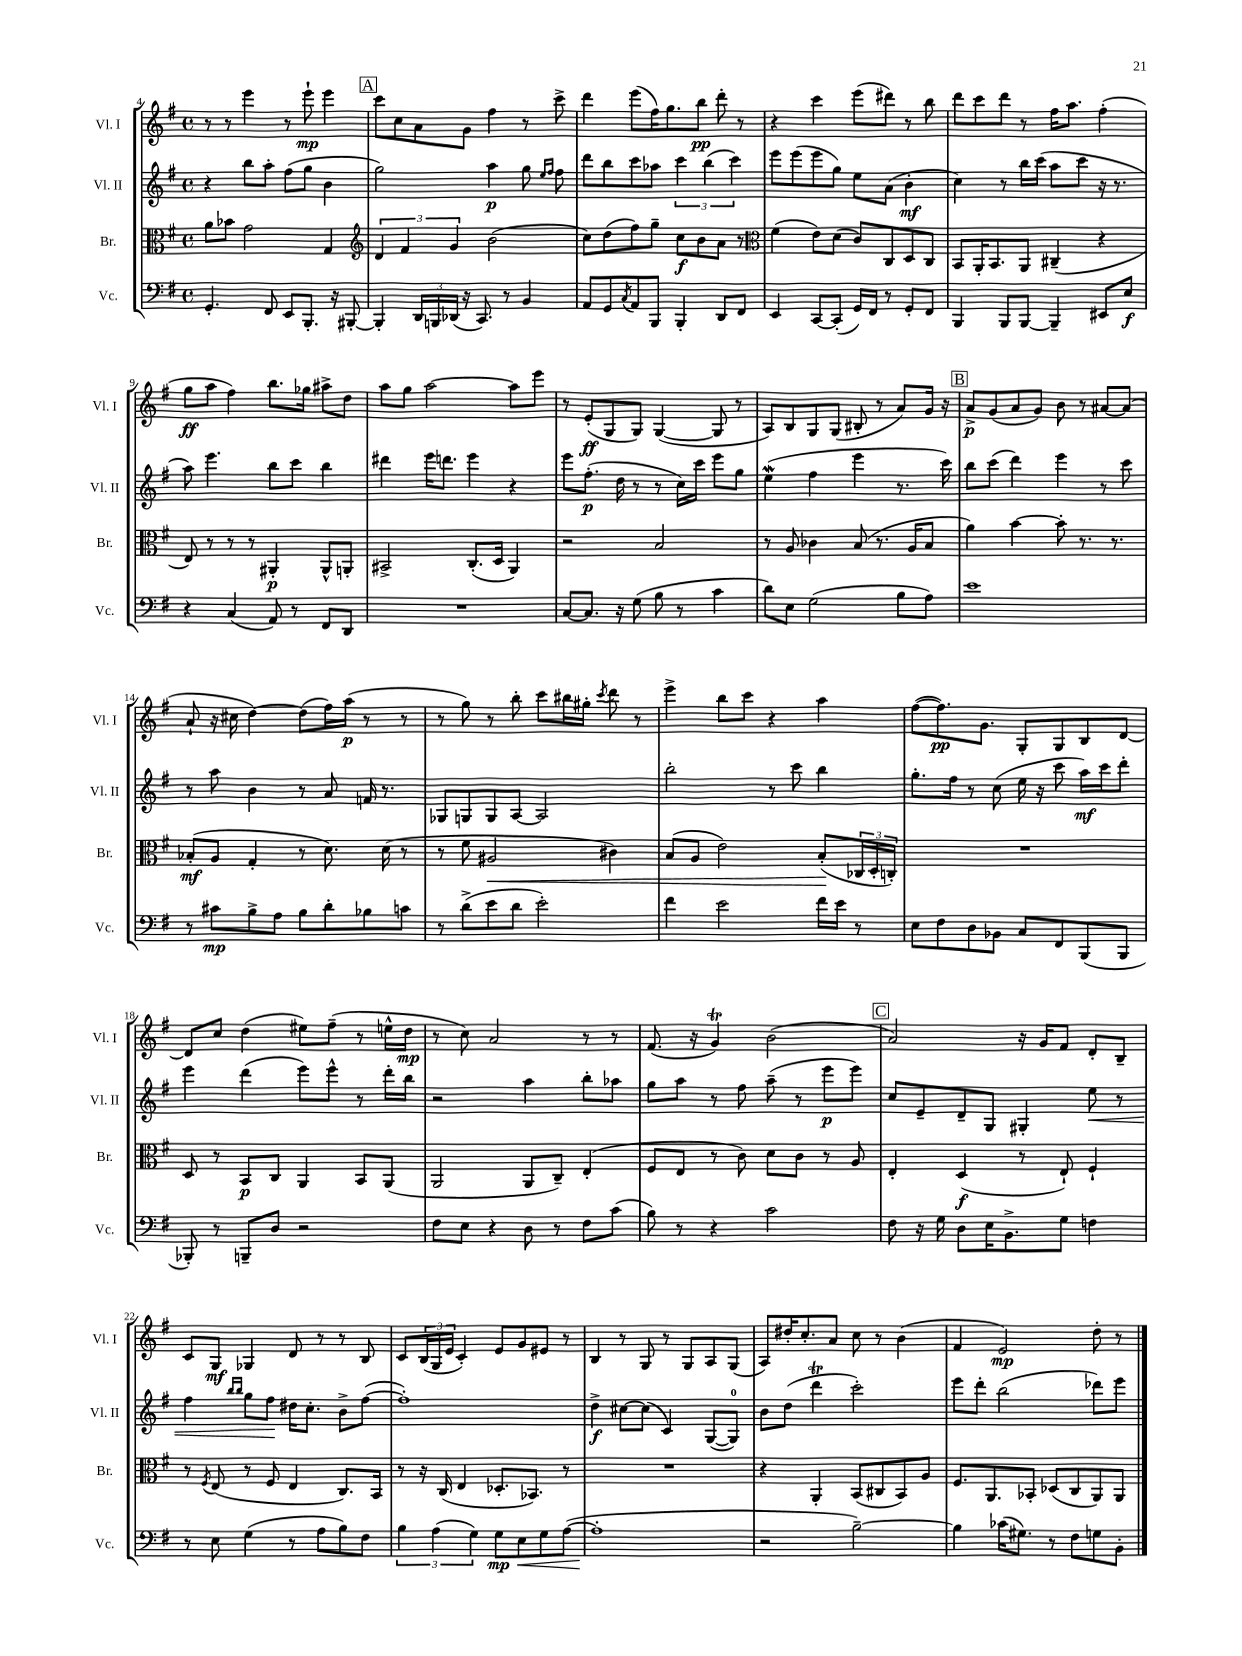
<<
\new StaffGroup <<
\new Staff = "s0" \with { instrumentName = "Vl. I" shortInstrumentName = "Vl. I" } {
    \clef treble \key g \major \defaultTimeSignature \time 4/4
    r8 r8 e'''4 r8 e'''8-!\mp e'''4 |
    \mark \markup { \box "A" } c'''8 c''8 a'8 g'8 fis''4 r8 c'''8-> |
    d'''4 e'''8( fis''16) g''8. b''8\pp d'''8-. r8 |
    r4 c'''4 e'''8( dis'''8) r8 b''8 |
    d'''8 c'''8 d'''8 r8 fis''16 a''8. fis''4-.( |
    g''8\ff a''8 fis''4) b''8. ges''16 ais''8-> d''8 |
    a''8 g''8 a''2~ a''8 e'''8 |
    r8 e'8-.\ff( g8 g8) g4~( g8 r8 |
    a8) b8 g8 g8( bis8-. r8 a'8) g'16 r16 |
    \mark \markup { \box "B" } a'8->\p g'8( a'8 g'8) b'8 r8 ais'8~ ais'8( |
    a'8-! r16 cis''16 d''4~) d''8( fis''16) a''16\p( r8 r8 |
    r8 g''8) r8 b''8-. c'''8 bis''16 gis''16-. \acciaccatura { c'''8 } d'''8 r8 |
    e'''4-> b''8 c'''8 r4 a''4 |
    fis''8~( fis''8.\pp) g'8. g8-. g8 b8 d'8~ |
    d'8 c''8 d''4( eis''8) fis''8--( r8 e''16-^ d''16\mp |
    r8 c''8) a'2 r8 r8 |
    fis'8.( r16 g'4\trill) b'2( |
    \mark \markup { \box "C" } a'2) r16 g'16 fis'8 d'8-. b8-- |
    c'8 g8\mf ges4 d'8 r8 r8 b8 |
    c'8 \tuplet 3/2 { b16( g16 e'16 } c'4-.) e'8 g'8 eis'8 r8 |
    b4 r8 g8 r8 g8 a8 g8( |
    a8) dis''16-. c''8.-. a'8 c''8 r8 b'4( |
    fis'4 e'2\mp) d''8-. r8 \bar "|." |
}
\new Staff = "s1" \with { instrumentName = "Vl. II" shortInstrumentName = "Vl. II" } {
    \clef treble \key g \major \defaultTimeSignature \time 4/4
    r4 b''8 a''8-. fis''8( g''8 b'4 |
    \mark \markup { \box "A" } g''2) a''4\p g''8 \grace { e''16 fis''16 } fis''8 |
    d'''8 b''8 c'''8 aes''8 \tuplet 3/2 { c'''4 b''4( c'''4) } |
    e'''8 e'''8( e'''8 g''8) e''8 a'8( b'4-.\mf |
    c''4) r8 b''16 c'''16( a''8 c'''8 r16 r8. |
    a''8) e'''4. b''8 c'''8 b''4 |
    dis'''4 e'''16 d'''8. e'''4 r4 |
    e'''8 fis''8.-.\p( d''16 r8 r8 c''16) c'''16 e'''8 g''8 |
    e''4\mordent( fis''4 e'''4 r8. c'''16) |
    \mark \markup { \box "B" } b''8 c'''8( d'''4) e'''4 r8 c'''8 |
    r8 a''8 b'4 r8 a'8 f'16 r8. |
    ges8 g8 g8 a8~ a2 |
    b''2-. r8 c'''8 b''4 |
    g''8.-. fis''16 r8 c''8( e''16 r16 c'''8 a''16\mf) c'''16 d'''8-. |
    e'''4 d'''4( e'''8) e'''8-^ r8 d'''16-. b''16 |
    r2 a''4 b''8-. aes''8 |
    g''8 a''8 r8 fis''8 a''8--( r8 e'''8\p e'''8) |
    \mark \markup { \box "C" } c''8 e'8-- d'8-- g8 gis4-. e''8\< r8 |
    fis''4 \grace { b''16 b''16 } g''8 fis''8\! dis''16 c''8.-. b'8-> fis''8~( |
    fis''1-.) |
    d''4->\f cis''8~ cis''8( c'4) g8~( g8-0) |
    b'8 d''8( d'''4\trill c'''2-.) |
    e'''8 d'''8-. b''2( des'''8) e'''8 \bar "|." |
}
\new Staff = "s2" \with { instrumentName = "Br." shortInstrumentName = "Br." } {
    \clef alto \key g \major \defaultTimeSignature \time 4/4
    a'8 bes'8 g'2 g4 |
    \mark \markup { \box "A" } \clef treble \tuplet 3/2 { d'4 fis'4 g'4 } b'2( |
    c''8) d''8( fis''8) g''8-- c''8\f b'8 a'8 r8 |
    \clef alto fis'4( e'8) d'8( c'8) c8 d8 c8 |
    b,8 a,16-. b,8. a,8 cis4--( r4 |
    e8) r8 r8 r8 ais,4-.\p ais,8-^ a,8-. |
    bis,2-> c8.-.( d16 a,4) |
    r2 b2 |
    r8 a8 ces'4 b8( r8. a16 b8 |
    \mark \markup { \box "B" } a'4) b'4~ b'8-. r8. r8. |
    bes8-.\mf( a8 g4-. r8 d'8.) d'16( r8 |
    r8 fis'8 ais2\< cis'4) |
    b8( a8 e'2) b8-.\!( \tuplet 3/2 { ces16 d16-. c16-.) } |
    R1 |
    d8 r8 b,8\p c8 a,4 b,8 a,8( |
    a,2 a,8 c8--) e4-.( |
    fis8 e8 r8 c'8) d'8 c'8 r8 a8 |
    \mark \markup { \box "C" } e4-. d4\f( r8 e8-!) fis4-! |
    r8 \acciaccatura { fis8 } e8( r8 fis8 e4 c8.) b,16 |
    r8 r16 c16( e4 des8.-. bes,8.) r8 |
    R1 |
    r4 a,4-. b,8( cis8 b,8) a8 |
    fis8. a,8. bes,8-. des8( c8 a,8) a,8 \bar "|." |
}
\new Staff = "s3" \with { instrumentName = "Vc." shortInstrumentName = "Vc." } {
    \clef bass \key g \major \defaultTimeSignature \time 4/4
    g,4.-. fis,8 e,8 b,,8.-. r16 bis,,8~-. |
    \mark \markup { \box "A" } bis,,4-. \tuplet 3/2 { d,16 b,,16 des,16( } r16 c,8.) r8 b,4 |
    a,8 g,8 \acciaccatura { c8 } a,8 b,,8 b,,4-. d,8 fis,8 |
    e,4 c,8~ c,8-.( g,16) fis,16 r8 g,8-. fis,8 |
    b,,4 b,,8 b,,8~ b,,4-- eis,8 e8\f |
    r4 c4( a,8) r8 fis,8 d,8 |
    R1 |
    c8~ c8. r16 g8( b8 r8 c'4 |
    d'8) e8 g2( b8 a8) |
    \mark \markup { \box "B" } e'1 |
    r8 cis'8\mp b8-> a8 b8 d'8-. bes8 c'8 |
    r8 d'8->( e'8 d'8 e'2-.) |
    fis'4 e'2 fis'16 e'16 r8 |
    e8 fis8 d8 bes,8 c8 fis,8 b,,8( b,,8 |
    bes,,8-.) r8 b,,8-- d8 r2 |
    fis8 e8 r4 d8 r8 fis8 c'8( |
    b8) r8 r4 c'2 |
    \mark \markup { \box "C" } fis8 r16 g16 d8 e16 b,8.-> g8 f4 |
    r8 e8 g4( r8 a8 b8) fis8 |
    \tuplet 3/2 { b4 a4( g4) } g8\mp e8\< g8 a8~( |
    a1-.\! |
    r2 b2~--) |
    b4 ces'16( gis8.) r8 fis8 g8 b,8-. \bar "|." |
}
>>
>>
\layout { \context { \Score currentBarNumber = #4 } }
